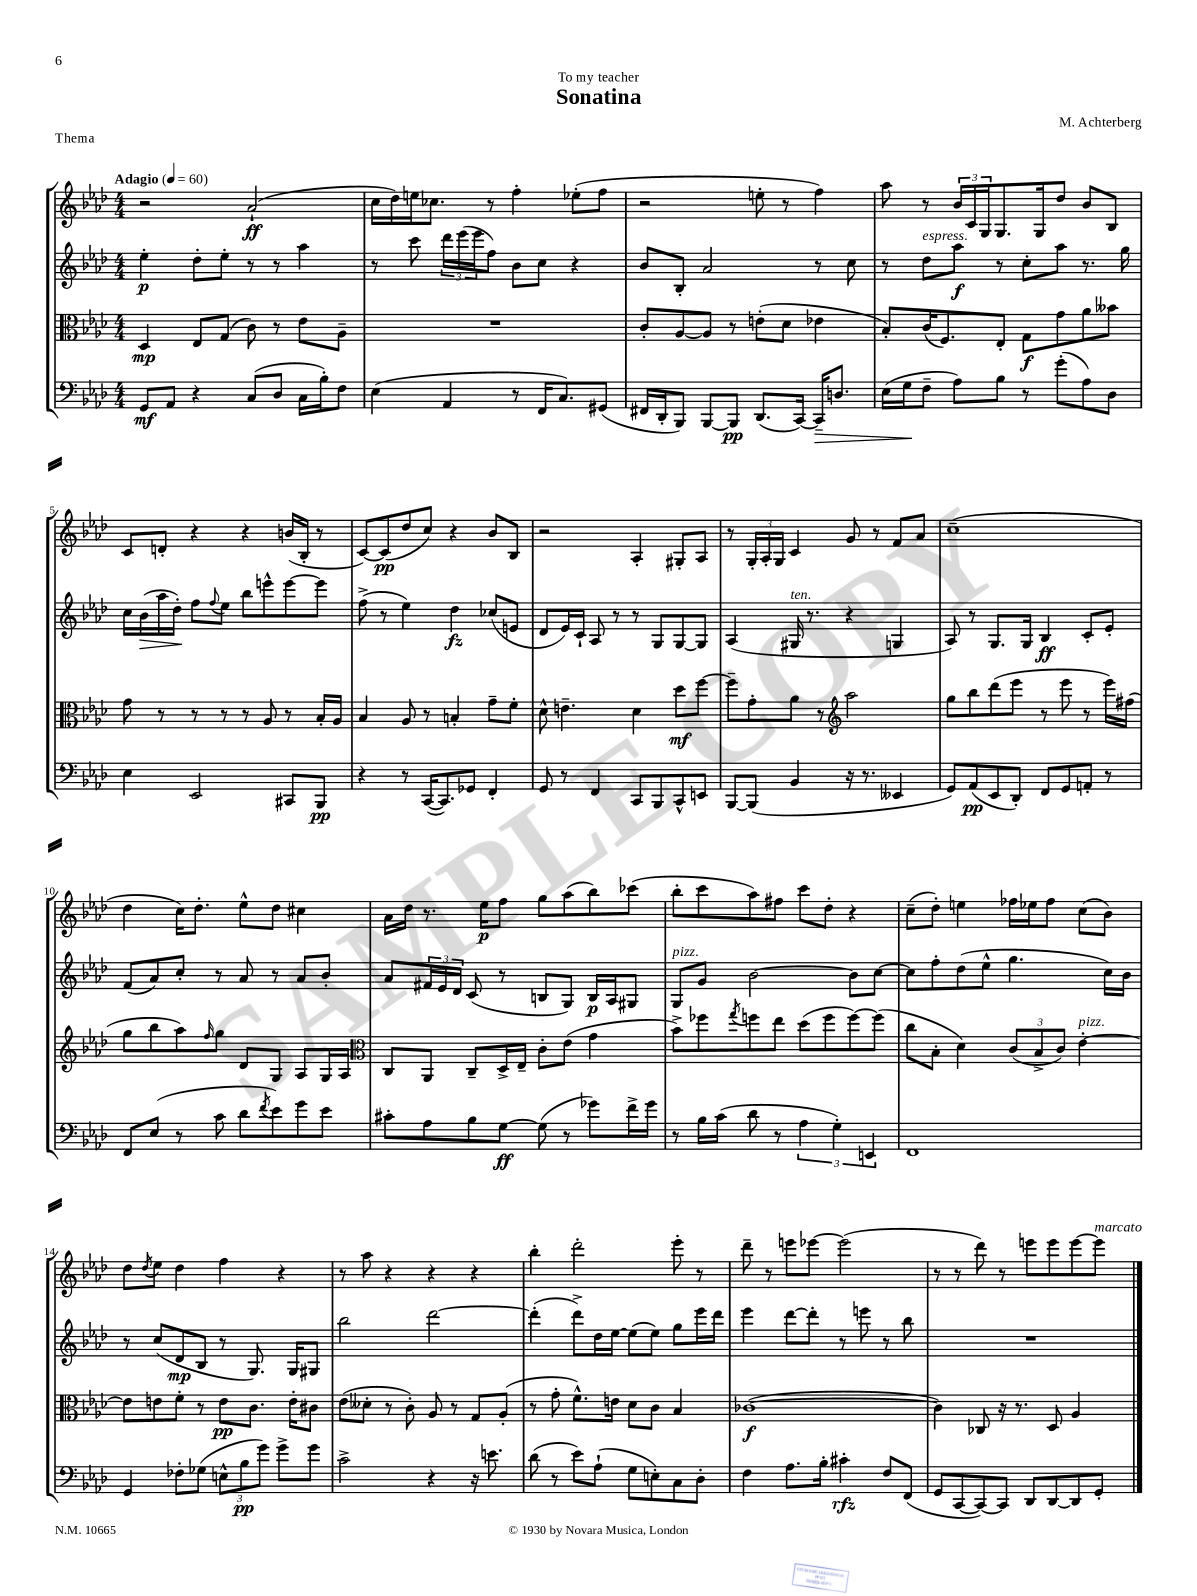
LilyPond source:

\header { title = "Sonatina" composer = "M. Achterberg" dedication = "To my teacher" piece = "Thema" }
<<
\new StaffGroup <<
\new Staff = "s0" {
    \clef treble \key aes \major \numericTimeSignature \time 4/4 \tempo "Adagio" 4 = 60
    r2 aes'2-!\ff( |
    c''16 des''16) e''16 ces''8. r8 f''4-. ees''8-.( f''8 |
    r2 e''8-. r8 f''4) |
    aes''8 r8 \tuplet 3/2 { bes'16 c'16 g16 } g8. g16 des''8 bes'8 bes8 |
    c'8 d'8-. r4 r4 b'16( bes16-. r8 |
    c'8~) c'8\pp( des''8 c''8) r4 bes'8 bes8 |
    r2 aes4-. gis8-. aes8 |
    r8 \tuplet 3/2 { g16-. aes16-. g16 } c'4 g'8 r8 f'8 aes'8 |
    c''1--( |
    des''4 c''16) des''8.-. ees''8-^ des''8 cis''4 |
    aes'16 des''16 r8. ees''16\p f''8 g''8 aes''8( bes''8) ces'''8( |
    bes''8-. c'''8 aes''8) fis''8 c'''8 des''8-. r4 |
    c''8--( des''8-.) e''4 fes''16 ees''16 fes''8 c''8( bes'8) |
    des''8 \acciaccatura { des''8 } ees''8 des''4 f''4 r4 |
    r8 aes''8 r4 r4 r4 |
    bes''4-. des'''2-. ees'''8-. r8 |
    des'''8-- r8 e'''8 ees'''8~ ees'''2( |
    r8 r8 des'''8) r8 e'''8 e'''8 e'''8~ e'''8^\markup { \italic "marcato" } \bar "|." |
}
\new Staff = "s1" {
    \clef treble \key aes \major \numericTimeSignature \time 4/4
    ees''4-.\p des''8-. ees''8-. r8 r8 aes''4 |
    r8 c'''8 \tuplet 3/2 { des'''16 ees'''16( ees'''16 } f''8) bes'8 c''8 r4 |
    bes'8 bes8-. aes'2 r8 c''8 |
    r8 des''8^\markup { \italic "espress." } aes''8\f r8 c''8-. aes''8 r8. g''16 |
    c''16 bes'16\>( aes''16 des''16-.\!) f''8 \appoggiatura { f''8 } ees''8 bes''8 e'''8-^ e'''8~ e'''8 |
    f''8->( r8 ees''4) des''4\fz ces''8( e'8 |
    des'8 ees'16) c'16-! aes8 r8 r8 g8 g8~ g8 |
    aes4( gis16^\markup { \italic "ten." } r8. r4 g4 |
    aes8) r8 g8. g16 bes4\ff c'8-. ees'8-. |
    f'8( aes'8) c''8-. r8 aes'8 r8 aes'8 bes'8-. |
    aes'8 \tuplet 3/2 { fis'16 ees'16 des'16 } c'8( r8 b8 g8) b16\p aes16 gis8 |
    g8^\markup { \italic "pizz." } g'8 bes'2~ bes'8 c''8~ |
    c''8 f''8-. des''8( ees''8-^ g''4. c''16) bes'16 |
    r8 c''8( des'8\mp bes8 r8 g8.) g16 gis8 |
    bes''2 des'''2~ |
    des'''4-.( des'''8->) des''16 ees''16~ ees''8( ees''8) g''8 ees'''16 des'''16 |
    ees'''4 des'''8~ des'''8-. r8 e'''8 r8 bes''8 |
    R1 \bar "|." |
}
\new Staff = "s2" {
    \clef alto \key aes \major \numericTimeSignature \time 4/4
    des4\mp ees8 g8( c'8) r8 ees'8 aes8-- |
    R1 |
    c'8-. aes8~ aes8 r8 e'8-.( des'8 ees'4 |
    bes8-.) c'16( f8.) ees8-. g8\f g'8 aes'8 beses'8 |
    g'8 r8 r8 r8 r8 aes8 r8 bes16-. aes16 |
    bes4 aes8 r8 b4-. g'8-- f'8-. |
    des'8-^ e'4.-- des'4 des''8\mf f''8~ |
    f''8-- g'8-. aes'8 r8 \clef treble aes''2 |
    g''8 bes''8 des'''8( ees'''8 r8 ees'''8 r8 ees'''16) fis''16( |
    g''8 bes''8 aes''8) \grace { f''16 } g''8 des'8 g8 aes8 g16 aes16 |
    \clef alto c8 aes,8 c8-- des16-> ees16-- c'8-. ees'8( g'4 |
    bes'8->) fes''8 \acciaccatura { g''8 } f''8 ees''8 des''8( f''8 f''8~) f''8( |
    c''8 bes8-. des'4) \tuplet 3/2 { c'8( bes8-> c'8) } ees'4~-.^\markup { \italic "pizz." } |
    ees'8 e'8 f'8-. r8 e'8\pp c'8. e'16-. cis'8 |
    ees'8( deses'8-. r8 c'8-.) aes8 r8 g8 aes8-.( |
    r8 g'8-. f'8.-^) e'16 des'8 c'8 bes4 |
    ces'1~\f( |
    ces'4) ces8 r16 r8. des8 aes4 \bar "|." |
}
\new Staff = "s3" {
    \clef bass \key aes \major \numericTimeSignature \time 4/4
    g,8\mf aes,8 r4 c8( des8 c16 bes16-.) f8 |
    ees4( aes,4 r8 f,16 c8.) gis,8( |
    fis,16 des,16-. bes,,8) bes,,8~ bes,,8\pp des,8.( c,16~) c,16--\> d8. |
    ees16( g16\! f8-- aes8) bes8 r8 g'8-.( aes8) des8 |
    ees4 ees,2 cis,8 bes,,8\pp |
    r4 r8 c,16~( c,8.) ges,8 f,4-. |
    g,8 r8 f,4 c,8 bes,,8 c,8-^ e,8 |
    bes,,8~ bes,,8( bes,4 r16 r8. eeses,4 |
    g,8) aes,8\pp( ees,8 des,8-.) f,8 g,8 a,8-. r8 |
    f,8 ees8( r8 c'8 des'8 \acciaccatura { f'8 } ees'8) g'8 ees'8 |
    cis'8-. aes8 bes8 g8~\ff g8( r8 ges'8) f'16-> ges'16 |
    r8 bes16 c'16( des'8 r8 \tuplet 3/2 { aes4 g4-.) e,4 } |
    f,1 |
    g,4 fes8-. ges8( \tuplet 3/2 { e8-^ bes8\pp g'8) } g'8-> g'8 |
    c'2-> r4 r16 e'8. |
    des'8( r8 ees'8) aes8-!( g8 e8-.) c8 des8-. |
    f4 aes8. bes16-. cis'4-.\rfz f8 f,8( |
    g,8 c,8~ c,8~) c,8 des,8 des,8~ des,8 g,8-. \bar "|." |
}
>>
>>
